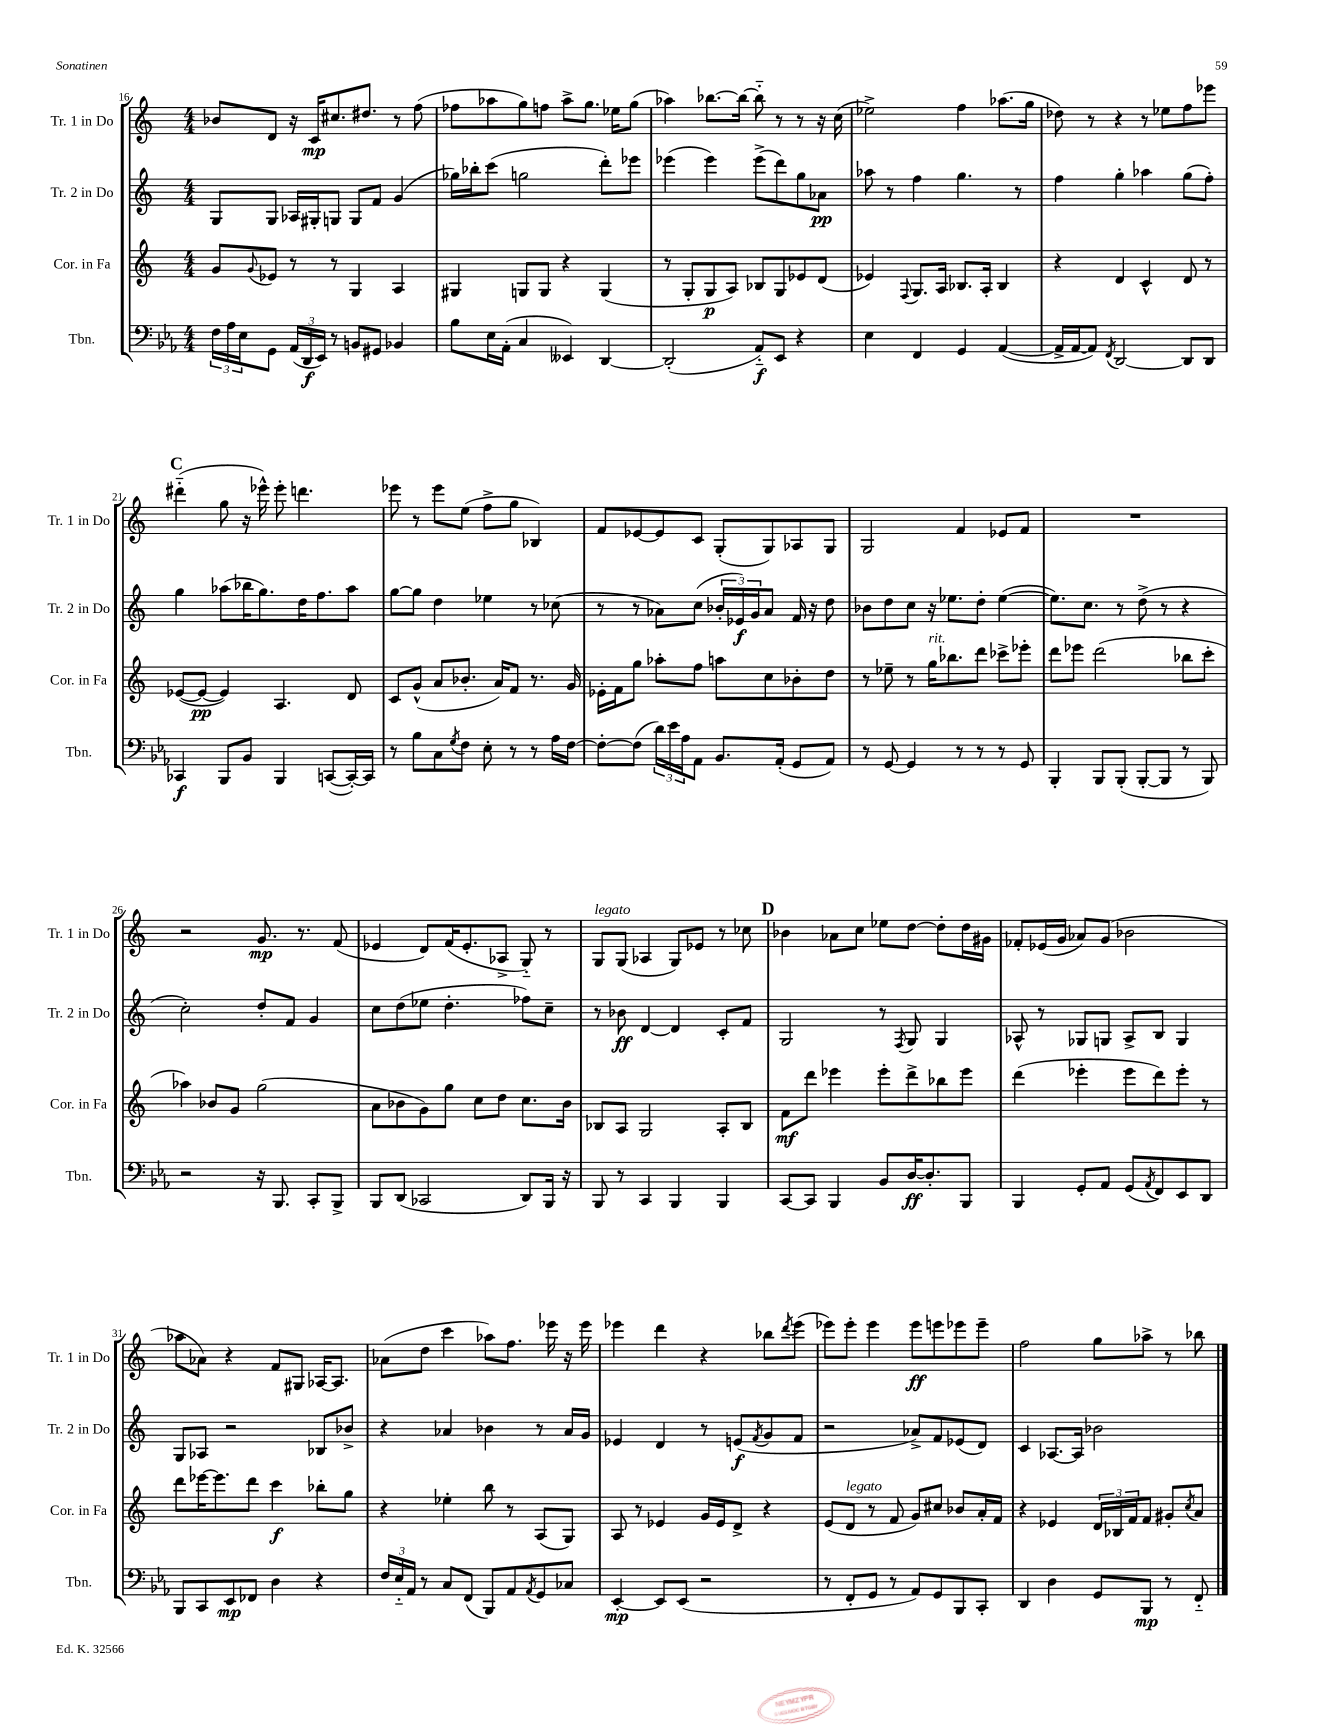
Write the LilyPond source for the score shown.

<<
\new StaffGroup <<
\new Staff = "s0" \with { instrumentName = "Tr. 1 in Do" shortInstrumentName = "Tr. 1 in Do" } {
    \clef treble \key c \major \numericTimeSignature \time 4/4
    bes'8 d'8 r16 c'16\mp cis''8. dis''8. r8 f''8( |
    fes''8 aes''8 g''8) f''8 aes''8-> g''8. ees''16 g''8( |
    aes''4) bes''8.~ bes''16~ bes''8-_ r8 r8 r16 c''16( |
    ees''2->) f''4 aes''8.( g''16 |
    des''8) r8 r4 r8 ees''8 f''8 ees'''8 |
    \mark \markup { \bold "C" } dis'''4-_( g''8 r16 ees'''16-^) ees'''8-. d'''4. |
    ees'''8 r8 ees'''8 e''8( f''8-> g''8 bes4) |
    f'8 ees'8~ ees'8 c'8 g8-.( g8) aes8 g8 |
    g2 f'4 ees'8 f'8 |
    R1 |
    r2 g'8.\mp r8. f'8( |
    ees'4 d'8) f'16( ees'8.-. aes8-> g8-_) r8 |
    g8^\markup { \italic "legato" } g8( aes4 g8) ees'8 r8 ces''8 |
    \mark \markup { \bold "D" } bes'4 aes'8 c''8 ees''8 d''8~ d''8-. d''16 gis'16 |
    fes'8-. ees'16( g'16 aes'8) g'8( bes'2 |
    aes''8 aes'8) r4 f'8 gis8 aes16~ aes8. |
    aes'8( d''8 c'''4 aes''8) f''8. ees'''16 r16 ees'''16 |
    ees'''4 d'''4 r4 bes''8 \acciaccatura { d'''8 } ees'''8( |
    ees'''8) ees'''8-. ees'''4 ees'''8\ff e'''8 ees'''8 ees'''8-- |
    f''2 g''8 aes''8-> r8 bes''8 \bar "|." |
}
\new Staff = "s1" \with { instrumentName = "Tr. 2 in Do" shortInstrumentName = "Tr. 2 in Do" } {
    \clef treble \key c \major \numericTimeSignature \time 4/4
    g8 g8 aes16 gis16-. g8 g8 f'8 g'4( |
    ges''16) bes''16-. c'''8( g''2 d'''8-.) ees'''8 |
    ees'''4( ees'''4) ees'''8->( d'''8) g''8 aes'8\pp |
    aes''8 r8 f''4 g''4. r8 |
    f''4 g''4-. aes''4 g''8( f''8-.) |
    \mark \markup { \bold "C" } g''4 aes''8( bes''16 g''8.) d''16 f''8. aes''8 |
    g''8~ g''8 d''4 ees''4 r8 ces''8( |
    r8 r8 aes'8) c''8( \tuplet 3/2 { bes'16-. ees'16\f) g'16 } aes'8 f'16 r16 d''8 |
    bes'8 d''8 c''8 r16 ees''8. d''8-. ees''4~( |
    ees''8.) c''8. r8 d''8->( r8 r4 |
    c''2-.) d''8-. f'8 g'4 |
    c''8 d''8( ees''8 d''4.-. fes''8) c''8-- |
    r8 bes'8\ff d'4~ d'4 c'8-. f'8 |
    \mark \markup { \bold "D" } g2 r8 \acciaccatura { f8 } g8 g4 |
    aes8-^ r8 ges8 g8 aes8-> b8 g4 |
    g8 aes8 r2 bes8 bes'8-> |
    r4 aes'4 bes'4 r8 aes'16 g'16 |
    ees'4 d'4 r8 e'8\f( \acciaccatura { f'8 } g'8 f'8 |
    r2 aes'8->) f'8 ees'8( d'8) |
    c'4 aes8.~ aes16 bes'2 \bar "|." |
}
\new Staff = "s2" \with { instrumentName = "Cor. in Fa" shortInstrumentName = "Cor. in Fa" } {
    \clef treble \key c \major \numericTimeSignature \time 4/4
    g'8 \appoggiatura { g'8 } ees'8 r8 r8 g4 a4 |
    gis4 g8 g8 r4 g4( |
    r8 g8-. g8\p a8) bes8 g8 ees'8 d'8( |
    ees'4) \appoggiatura { f8 } g8. a16 bes8. a16-. bes4 |
    r4 d'4 c'4-^ d'8 r8 |
    \mark \markup { \bold "C" } ees'8~( ees'8~\pp ees'4) a4. d'8 |
    c'8 g'8-^( a'8 bes'8.-. a'16) f'8 r8. g'16 |
    ees'16-. f'16 g''8 aes''8-. f''8 a''8 c''8 bes'8-. d''8 |
    r8 ees''8-- r8 g''16^\markup { \italic "rit." } bes''8. d'''8 ces'''8-> ees'''8-. |
    d'''8 ees'''8 d'''2( bes''8 c'''8-. |
    aes''4) bes'8 g'8 g''2( |
    a'8 bes'8 g'8) g''8 c''8 d''8 c''8. bes'16 |
    bes8 a8 g2 a8-. bes8 |
    \mark \markup { \bold "D" } f'8\mf d'''8 ees'''4 ees'''8-. d'''8-> bes''8 ees'''8 |
    d'''4( ees'''4-. ees'''8 d'''8) ees'''8-. r8 |
    d'''8 ees'''16~ ees'''8. d'''8 c'''4\f bes''8-. g''8 |
    r4 ees''4-. b''8 r8 a8( g8) |
    a8 r8 ees'4 g'16 ees'16 d'8-> r4 |
    e'8( d'8^\markup { \italic "legato" } r8 f'8 g'8) cis''8 bes'8 a'16-. f'16 |
    r4 ees'4 \tuplet 3/2 { d'16 bes16 f'16 } f'8 gis'8-. \acciaccatura { c''8 } a'8 \bar "|." |
}
\new Staff = "s3" \with { instrumentName = "Tbn." shortInstrumentName = "Tbn." } {
    \clef bass \key ees \major \numericTimeSignature \time 4/4
    \tuplet 3/2 { f16 aes16 ees16 } g,8 \tuplet 3/2 { aes,16( d,16\f ees,16) } r8 b,8 gis,8 bes,4 |
    bes8 ees16 aes,16-.( c4 eeses,4) d,4~ |
    d,2-.( aes,8-_\f) ees,8 r4 |
    ees4 f,4 g,4 aes,4~( |
    aes,16-> aes,16~ aes,8) \acciaccatura { f,8 } d,2~ d,8 d,8 |
    \mark \markup { \bold "C" } ces,4\f bes,,8 bes,8 bes,,4 c,8~( c,16~-.) c,16 |
    r8 bes8 c8 \acciaccatura { g8 } f8 ees8-. r8 r8 aes16 f16~ |
    f8~-. f8( \tuplet 3/2 { d'16) ees'16 aes16 } aes,8 bes,8. aes,16-.( g,8 aes,8) |
    r8 g,8~ g,4 r8 r8 r8 g,8 |
    bes,,4-. bes,,8 bes,,8-.( bes,,8~-. bes,,8 r8 bes,,8) |
    r2 r16 bes,,8. c,8-. bes,,8-> |
    bes,,8 d,8( ces,2 d,8) bes,,16 r16 |
    bes,,8 r8 c,4 bes,,4 bes,,4 |
    \mark \markup { \bold "D" } c,8~ c,8 bes,,4 bes,8 d16~\ff d8.-. bes,,8 |
    bes,,4 g,8-. aes,8 g,8( \acciaccatura { aes,8 } f,8) ees,8 d,8 |
    bes,,8 c,8 ees,8\mp fes,8 d4 r4 |
    \tuplet 3/2 { f16 ees16-_ aes,16 } r8 c8 f,8( bes,,8) aes,8 \acciaccatura { aes,8 } g,8 ces8 |
    ees,4~-.\mp ees,8 ees,8( r2 |
    r8 f,8-. g,8 r8 aes,8) g,8 bes,,8 c,8-. |
    d,4 d4 g,8 bes,,8\mp r8 f,8-_ \bar "|." |
}
>>
>>
\layout { \context { \Score currentBarNumber = #16 } }
